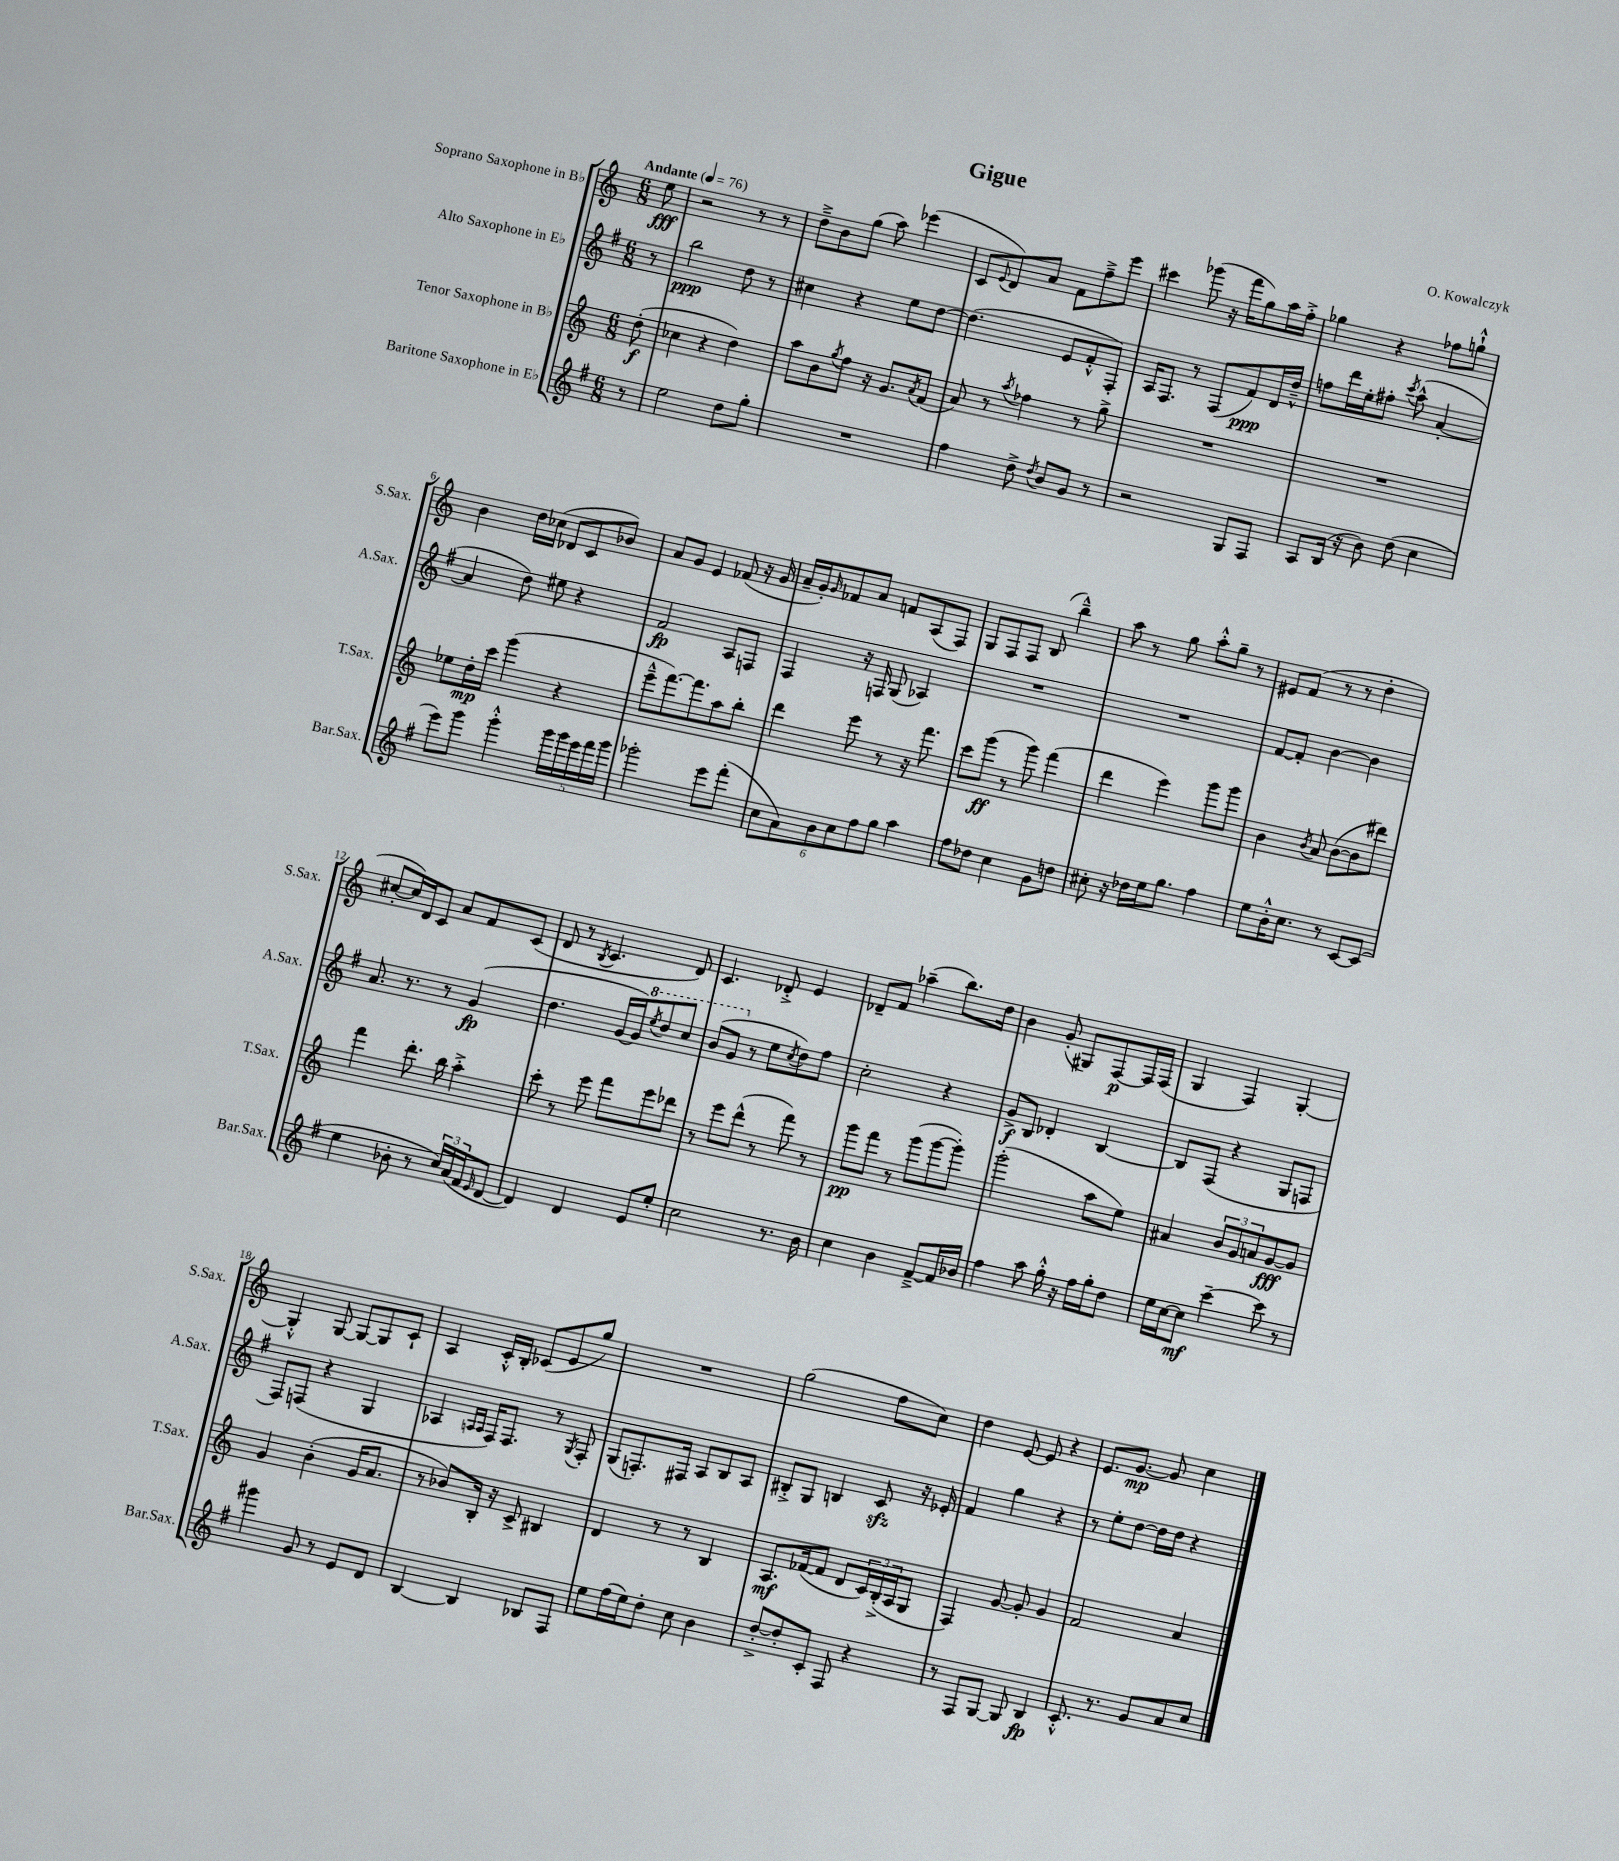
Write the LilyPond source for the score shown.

\header { title = "Gigue" composer = "O. Kowalczyk" }
<<
\new StaffGroup <<
\new Staff = "s0" \with { instrumentName = "Soprano Saxophone in Bb" shortInstrumentName = "S.Sax." } {
    \clef treble \key c \major \numericTimeSignature \time 6/8 \partial 8 \tempo "Andante" 4 = 76
    e''8\fff |
    r2 r8 r8 |
    d''8---> b'8 g''8( a''8) ees'''4( |
    c'8 \appoggiatura { e'8 } d'8) a'8 f'8 f''8---> e'''8 |
    cis'''4 ges'''8( r16 f'''16 g''8) a''16 f''16-.-> |
    ges''4 r4 fes''8 g''8-!-^ |
    b'4 d''16 ces''16( des'8 c'8 bes'8) |
    a'8 g'8 e'4 fes'8( r16 g'16 |
    a'16-- g'16-.) \grace { g'16 } fes'8 a'8 f'8 a8( f8) |
    g8 f8 f8 b8( b''4---^) |
    a''8 r8 g''8 a''8-.-^ g''8-- r8 |
    eis'8 f'8( r8 r8 d''4-. |
    cis''8~-. cis''16) d'16 c'8 a'8 f'8 c'8( |
    d'8 r8 \acciaccatura { b8 } c'4. d'8) |
    c'4. des'8-.-> e'4 |
    des'8-- f'8 aes''4--( b''8.) d''16 |
    b'4 g'8-.( gis8) f8~\p f16 f16( |
    g4 f4) g4~-. |
    g4-.-^ g8~ g8~ g8 c'8-! |
    a4 c'16-.-^ b16-. ces'8( e'8 g''8) |
    R2. |
    g''2( f''8 c''8) |
    d''4 e'8~ e'8 r4 |
    e'8. g'8.~\mp g'8 c''4 \bar "|." |
}
\new Staff = "s1" \with { instrumentName = "Alto Saxophone in Eb" shortInstrumentName = "A.Sax." } {
    \clef treble \key g \major \numericTimeSignature \time 6/8 \partial 8
    r8 |
    b''2\ppp d''8 r8 |
    cis''4 r4 e''8 d''8~ |
    d''4.( e'8 fis'8-.-^ fis8-.) |
    a16 fis8. r8 fis8( fis'8\ppp) d'16 d''16---^ |
    f''8 d'''16 e''16-. fis''8-. \acciaccatura { c'''8 } a''8-^( a'4~-. |
    a'4 d''8) eis''8 r4 |
    fis'2\fp a8 f8 |
    fis4 r16 f16 g8( aes4) |
    R2. |
    R2. |
    fis'8~ fis'8-. b'4~ b'4 |
    a'8. r8. r8 g'4\fp( |
    d''4. g'16~ g'16) \ottava #1 \acciaccatura { e'''8 } d'''8 c'''8 |
    b''8( g''8 \ottava #0 r8 e''8 \acciaccatura { c''8 } d''8) fis''8 |
    c''2-. r4 |
    g'8->\f b8 des'4-. b4~ |
    b8 fis8( r4 g8 f8 |
    fis8) f8( r4 g4 |
    aes4 \grace { a16 a16 } fis16) fis8. r8 \acciaccatura { g8 } fis8-. |
    g8( f8.-.) fis16 a8 b8 a8 |
    bis8-.-> g8 b4 c'8\sfz r16 ees'16-. |
    fis'4 g''4 r4 |
    r8 e''8-. d''8~ d''16 d''16 r4 \bar "|." |
}
\new Staff = "s2" \with { instrumentName = "Tenor Saxophone in Bb" shortInstrumentName = "T.Sax." } {
    \clef treble \key c \major \numericTimeSignature \time 6/8 \partial 8
    d''8-.\f( |
    ces''4 r4 d''4) |
    a''8 b'8 \acciaccatura { g''8 } f''8 r16 g'8. \acciaccatura { a'8 } f'8( |
    a'8) r8 \acciaccatura { a''8 } fes''4 r8 g''8-> |
    R2. |
    R2. |
    ees''8 d''16-.\mp c'''16 g'''4( r4 |
    e'''8---^ f'''8.~) f'''8. a''8 b''8-. |
    d'''4 e'''8 r8 r16 f'''8. |
    c'''8 g'''8\ff( r8 g'''8) f'''4( |
    d'''4 e'''4) g'''8 g'''8 |
    b'4 \acciaccatura { b'8 } a'8 b'8~( b'8 dis'''8) |
    f'''4 d'''8.-. b''16 a''4-.-> |
    c'''8-. r8 e'''8 f'''8 e'''8 des'''8 |
    r8 e'''8 d'''8-^( r8 f'''8) r8 |
    g'''8\pp f'''8 r8 g'''8( g'''8~ g'''8-.) |
    g'''2-.( a''8 e''8) |
    ais'4 \tuplet 3/2 { b'8 g'8 a'8 } g'8~\fff g'8 |
    g'4 b'4-.( g'16 a'8. |
    r8 bes'8) b16-. r16 c'8-> bis4 |
    d'4 r8 r8 b4 |
    a8.\mf fes'16~( fes'8 d'8 \tuplet 3/2 { c'16) b16-.->( a16 } g8 |
    f4) g'8~ g'8-. g'4 |
    f'2 a'4 \bar "|." |
}
\new Staff = "s3" \with { instrumentName = "Baritone Saxophone in Eb" shortInstrumentName = "Bar.Sax." } {
    \clef treble \key g \major \numericTimeSignature \time 6/8 \partial 8
    r8 |
    e''2 d''8 g''8-. |
    R2. |
    fis''4 d''8-> \acciaccatura { d''8 } b'8 g'8 r8 |
    r2 g8 fis8 |
    a8 b16( r16 b'8) d''8( c''4 |
    e'''8) g'''8 g'''4-.-^ \tuplet 5/4 { g'''16 g'''16 e'''16 fis'''16 g'''16 } |
    ges'''2-. e'''8 fis'''8-.( |
    \tuplet 6/4 { c''8 a'8) b'8 c''8 fis''8 g''8 } a''4 |
    fis''8 des''8 c''4 g'8 d''8 |
    cis''8-. r16 des''16 e''16 g''8. fis''4 |
    e''8 b'16-.-^ c''8. r8 c'8~ c'8( |
    e''4 bes'8-. r8 \tuplet 3/2 { c''16) a'16( fis'16 } \grace { e'16 } d'8~ |
    d'4) d'4 e'8 e''8-. |
    c''2 r8. b'16 |
    c''4 b'4 fis'8~---> fis'16 bes'16 |
    fis''4 a''8 g''16-.-^ r16 fis''16 g''16-. d''8 |
    e''16 c''16~ c''8\mf c'''4~-- c'''8 r8 |
    gis'''4 g'8 r8 e'8 d'8 |
    b4~ b4 bes8 fis8 |
    e''8 fis''16( e''16) d''8-. c''8 b'4 |
    d''8~-.-> d''8-. c'8-. fis8 r4 |
    r8 fis8 g8~ g8 b4\fp |
    c'8.-.-^ r8. g'8 a'8 c''8 \bar "|." |
}
>>
>>
